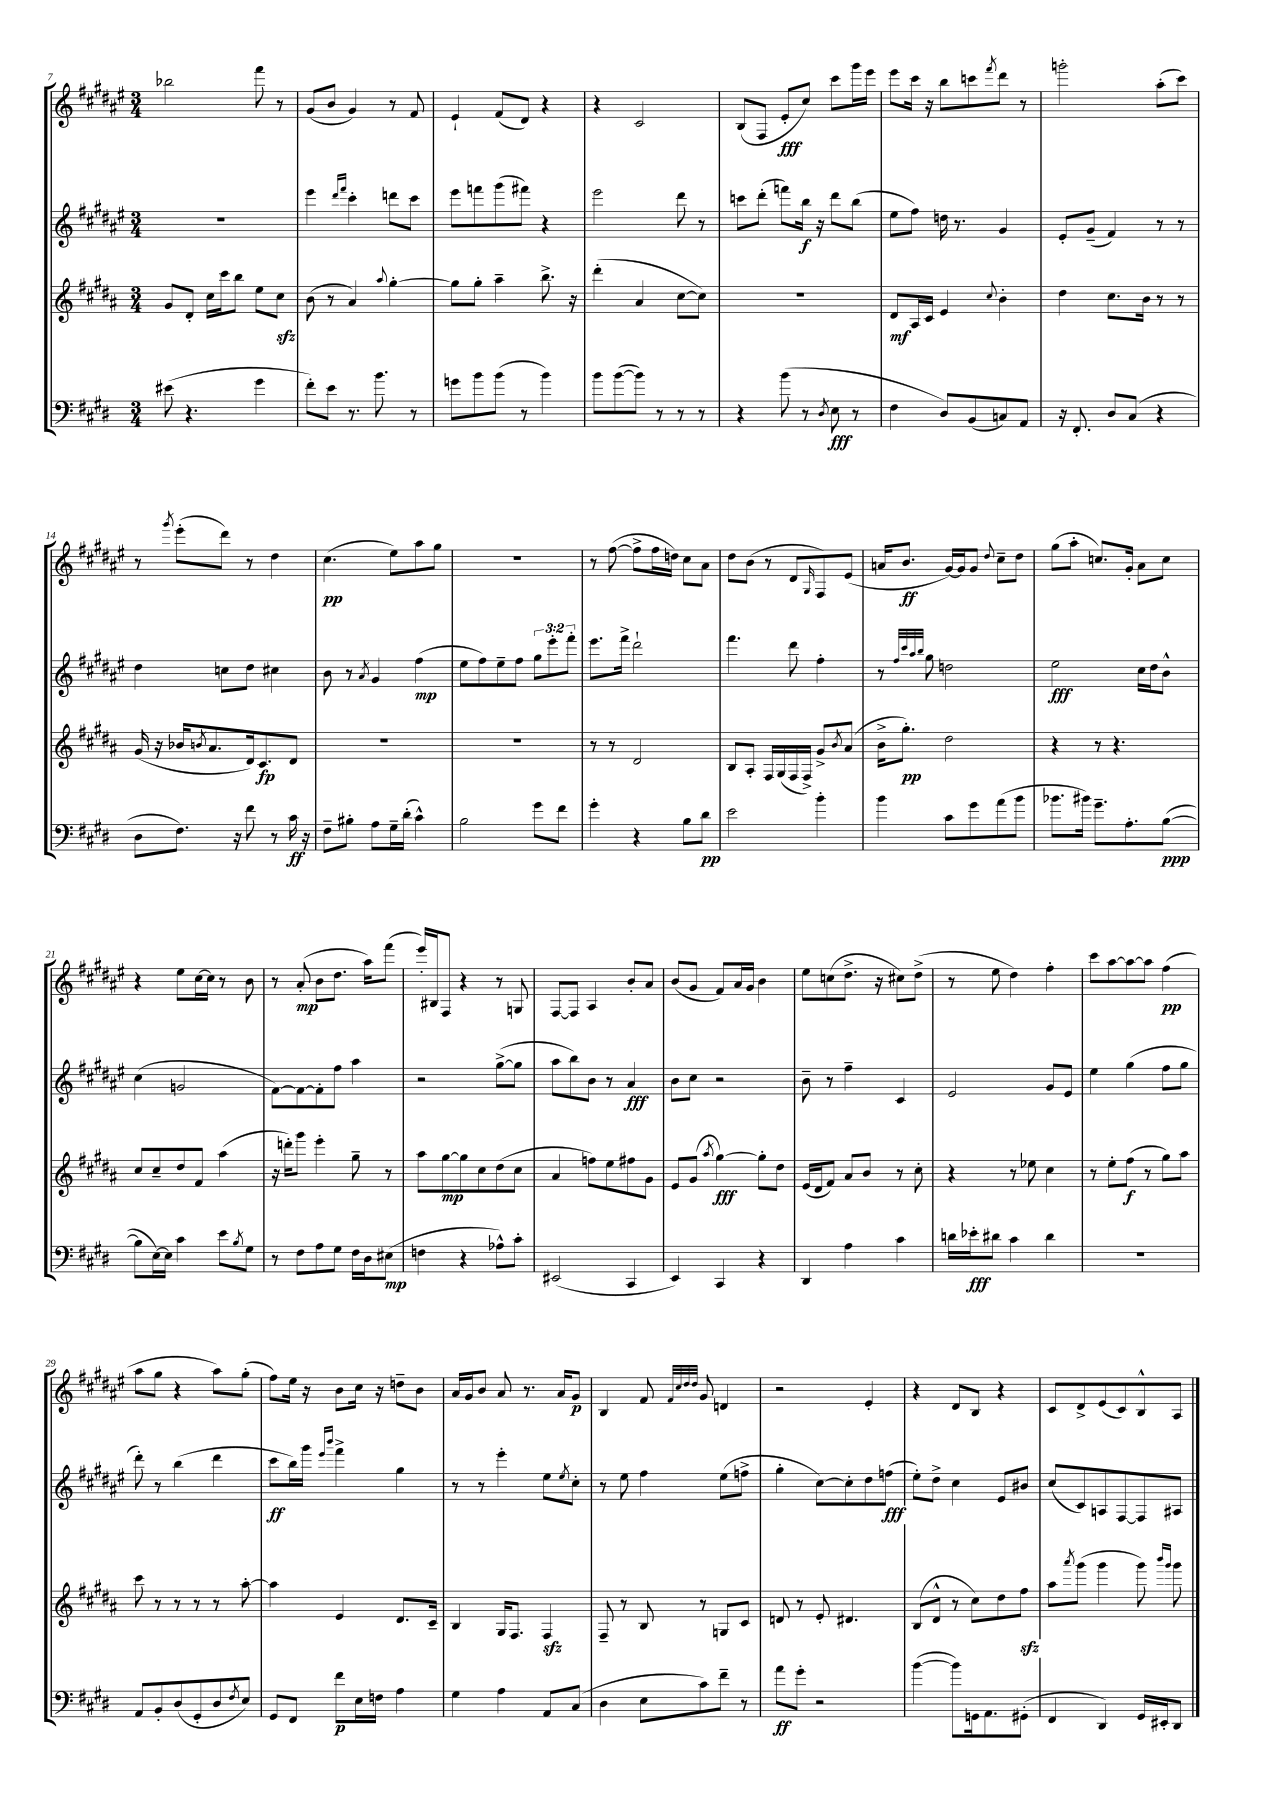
<<
\new StaffGroup <<
\new Staff = "s0" {
    \clef treble \key fis \major \numericTimeSignature \time 3/4
    bes''2 fis'''8 r8 |
    gis'8( b'8 gis'4) r8 fis'8 |
    eis'4-! fis'8( dis'8) r4 |
    r4 cis'2 |
    b8( fis8 eis'8-.\fff cis''8) cis'''8 gis'''16 eis'''16 |
    eis'''8 cis'''16 r16 b''8 c'''8 \acciaccatura { fis'''8 } dis'''8 r8 |
    g'''2-. ais''8-.( cis'''8) |
    r8 \acciaccatura { gis'''8 } eis'''8-.( dis'''8) r8 dis''4 |
    cis''4.\pp( eis''8) ais''8 gis''8 |
    R2. |
    r8 fis''8~( fis''8-> fis''16 d''16) cis''8 ais'8 |
    dis''8 b'8( r8 dis'8 \grace { gis16 } fis8) eis'8( |
    a'16 b'8.\ff gis'16~) gis'16 gis'8 \appoggiatura { dis''8 } cis''8-- dis''8 |
    gis''8( ais''8-. c''8.) gis'16-. ais'8 c''8 |
    r4 eis''8 cis''16~ cis''16 r8 b'8 |
    r8 ais'8-.\mp( b'8 dis''8. ais''16) fis'''8( |
    eis'''16-.) bis16 fis8 r4 r8 g8 |
    fis8~ fis8 ais4 b'8-. ais'8 |
    b'8( gis'8 fis'8) ais'16 gis'16 b'4 |
    eis''8 c''8( dis''8.-> r16 cis''8) dis''8->( |
    r8 eis''8 dis''4) fis''4-. |
    cis'''8 ais''8~ ais''8~ ais''8 fis''4\pp( |
    ais''8 gis''8 r4 ais''8) gis''8-.( |
    fis''8) eis''16 r16 b'8 cis''16 r16 d''8-- b'8 |
    ais'16 gis'16 b'8 ais'8 r8. ais'16 gis'8\p |
    b4 fis'8 \grace { fis'32 cis''32 dis''32 dis''32 } gis'8 d'4 |
    r2 eis'4-. |
    r4 dis'8 b8 r4 |
    cis'8 dis'8-> eis'8( cis'8) b8-^ ais8 \bar "|." |
}
\new Staff = "s1" {
    \clef treble \key fis \major \numericTimeSignature \time 3/4 \override Staff.TupletNumber.text = #tuplet-number::calc-fraction-text
    R2. |
    eis'''4 \grace { dis'''16 fis'''16 } cis'''4-. d'''8 cis'''8 |
    eis'''8 f'''8 gis'''8( fis'''8) r4 |
    eis'''2 dis'''8 r8 |
    c'''8 dis'''8-.( f'''8) b''16\f r16 dis'''8 b''8( |
    eis''8 fis''8) d''16 r8. gis'4 |
    eis'8-. gis'8--( fis'4) r8 r8 |
    dis''4 c''8 dis''8 cis''4 |
    b'8 r8 \acciaccatura { ais'8 } gis'4 fis''4\mp( |
    eis''8 fis''8) eis''8-- fis''8 \tuplet 3/2 { gis''8 eis'''8-. fis'''8-. } |
    eis'''8. fis'''16-> dis'''2-! |
    fis'''4. dis'''8 fis''4-. |
    r8 \grace { fis''32 cis'''32 ais''32 b''32 } gis''8 d''2 |
    eis''2\fff cis''16 dis''16 b'8-^ |
    cis''4( g'2 |
    fis'8~) fis'8~ fis'8-. fis''8 ais''4 |
    r2 gis''8~->( gis''8 |
    ais''8 b''8) b'8 r8 ais'4\fff |
    b'8 cis''8 r2 |
    b'8-- r8 fis''4-- cis'4 |
    eis'2 gis'8 eis'8 |
    eis''4 gis''4( fis''8 gis''8 |
    dis'''8-.) r8 b''4( dis'''4 |
    cis'''8\ff b''16) gis'''16 \grace { eis'''16 b'''16 } fis'''4-> gis''4 |
    r8 r8 eis'''4-. eis''8 \acciaccatura { eis''8 } cis''8-. |
    r8 eis''8 fis''4 eis''8( f''8-> |
    gis''4-. cis''8~) cis''8-. dis''8 f''8\fff( |
    eis''8-.) dis''8-> cis''4 eis'8 bis'8 |
    cis''8( cis'8) a8 fis8~ fis8 ais8 \bar "|." |
}
\new Staff = "s2" {
    \clef treble \key b \major \numericTimeSignature \time 3/4
    gis'8 dis'8-. cis''16 cis'''16 b''8 e''8 cis''8\sfz |
    b'8( r8 ais'4) \appoggiatura { ais''8 } gis''4~-. |
    gis''8 gis''8-. ais''4-- b''8.-> r16 |
    dis'''4-.( ais'4 cis''8~ cis''8) |
    R2. |
    dis'8\mf ais16 cis'16 e'4 \appoggiatura { cis''8 } b'4-. |
    dis''4 cis''8. b'16 r8 r8 |
    gis'16( r16 bes'16 \acciaccatura { b'8 } ais'8. dis'16) cis'8.\fp dis'8 |
    R2. |
    R2. |
    r8 r8 dis'2 |
    b8 ais8-. fis16 gis16( fis16 fis16->) gis'8-> \acciaccatura { b'8 } ais'8( |
    b'16-> gis''8.-.\pp) dis''2 |
    r4 r8 r4. |
    cis''8 cis''8-- dis''8 fis'8 ais''4( |
    r16 d'''16-.) gis'''8 e'''4-. gis''8-- r8 |
    ais''8 gis''8~\mp gis''8 cis''8 dis''8( cis''8 |
    ais'4 f''8) e''8 fis''8 gis'8 |
    e'8 gis'8( \acciaccatura { ais''8 } gis''4~\fff) gis''8-. dis''8 |
    e'16( dis'16 fis'8) ais'8 b'8 r8 cis''8-. |
    r4 r8 ees''8 cis''4 |
    r8 e''8-. fis''8\f( r8 gis''8) ais''8 |
    cis'''8 r8 r8 r8 r8 ais''8~-. |
    ais''4 e'4 dis'8. cis'16-- |
    b4 gis16 fis8. fis4\sfz |
    fis8-- r8 b8 r8 g8 cis'8 |
    d'8 r8 e'8-. dis'4. |
    b8( dis'8-^ r8 cis''8) dis''8 fis''8\sfz |
    ais''8 \acciaccatura { ais'''8 } gis'''8( gis'''4 gis'''8) \grace { b'''16 gis'''16 } gis'''8 \bar "|." |
}
\new Staff = "s3" {
    \clef bass \key e \major \numericTimeSignature \time 3/4
    eis'8( r4. gis'4 |
    fis'8-.) e'8 r8. b'8. r8 |
    g'8 b'8 b'8( r8 b'4) |
    b'8 b'8~( b'8) r8 r8 r8 |
    r4 b'8( r8 \acciaccatura { dis8 } e8\fff r8 |
    fis4 dis8) b,8( c8) a,8 |
    r16 fis,8.-. dis8 cis8( r4 |
    dis8 fis8.) r16 fis'8 r8 cis'16\ff r16 |
    fis8-- bis8-. a8 gis16-- dis'16-.( cis'4-^) |
    b2 gis'8 fis'8 |
    gis'4-. r4 b8 dis'8\pp |
    e'2 b'4-. |
    b'4 cis'8 gis'8 a'8( b'8 |
    bes'8. bis'16) gis'8.-- a8.-. b8~\ppp( |
    b8 e16~) e16 cis'4 e'8 \acciaccatura { b8 } gis8 |
    r8 fis8 a8 gis8 fis16 dis16 eis8\mp( |
    f4 r4 aes8-^) cis'8-. |
    eis,2( cis,4 |
    e,4) cis,4 r4 |
    dis,4 a4 cis'4 |
    d'16 ees'16-.\fff dis'8 cis'4 dis'4 |
    R2. |
    a,8 b,8-. dis8( gis,8-. dis8 \acciaccatura { fis8 } e8) |
    gis,8 fis,8 fis'8\p e16 f16 a4 |
    gis4 a4 a,8 cis8( |
    dis4 e8 cis'8) fis'8-- r8 |
    a'8\ff gis'8-. r2 |
    b'4~( b'8) g,16 a,8. gis,8-.( |
    fis,4 dis,4) gis,16 eis,16-. dis,8 \bar "|." |
}
>>
>>
\layout { \context { \Score currentBarNumber = #7 } }
